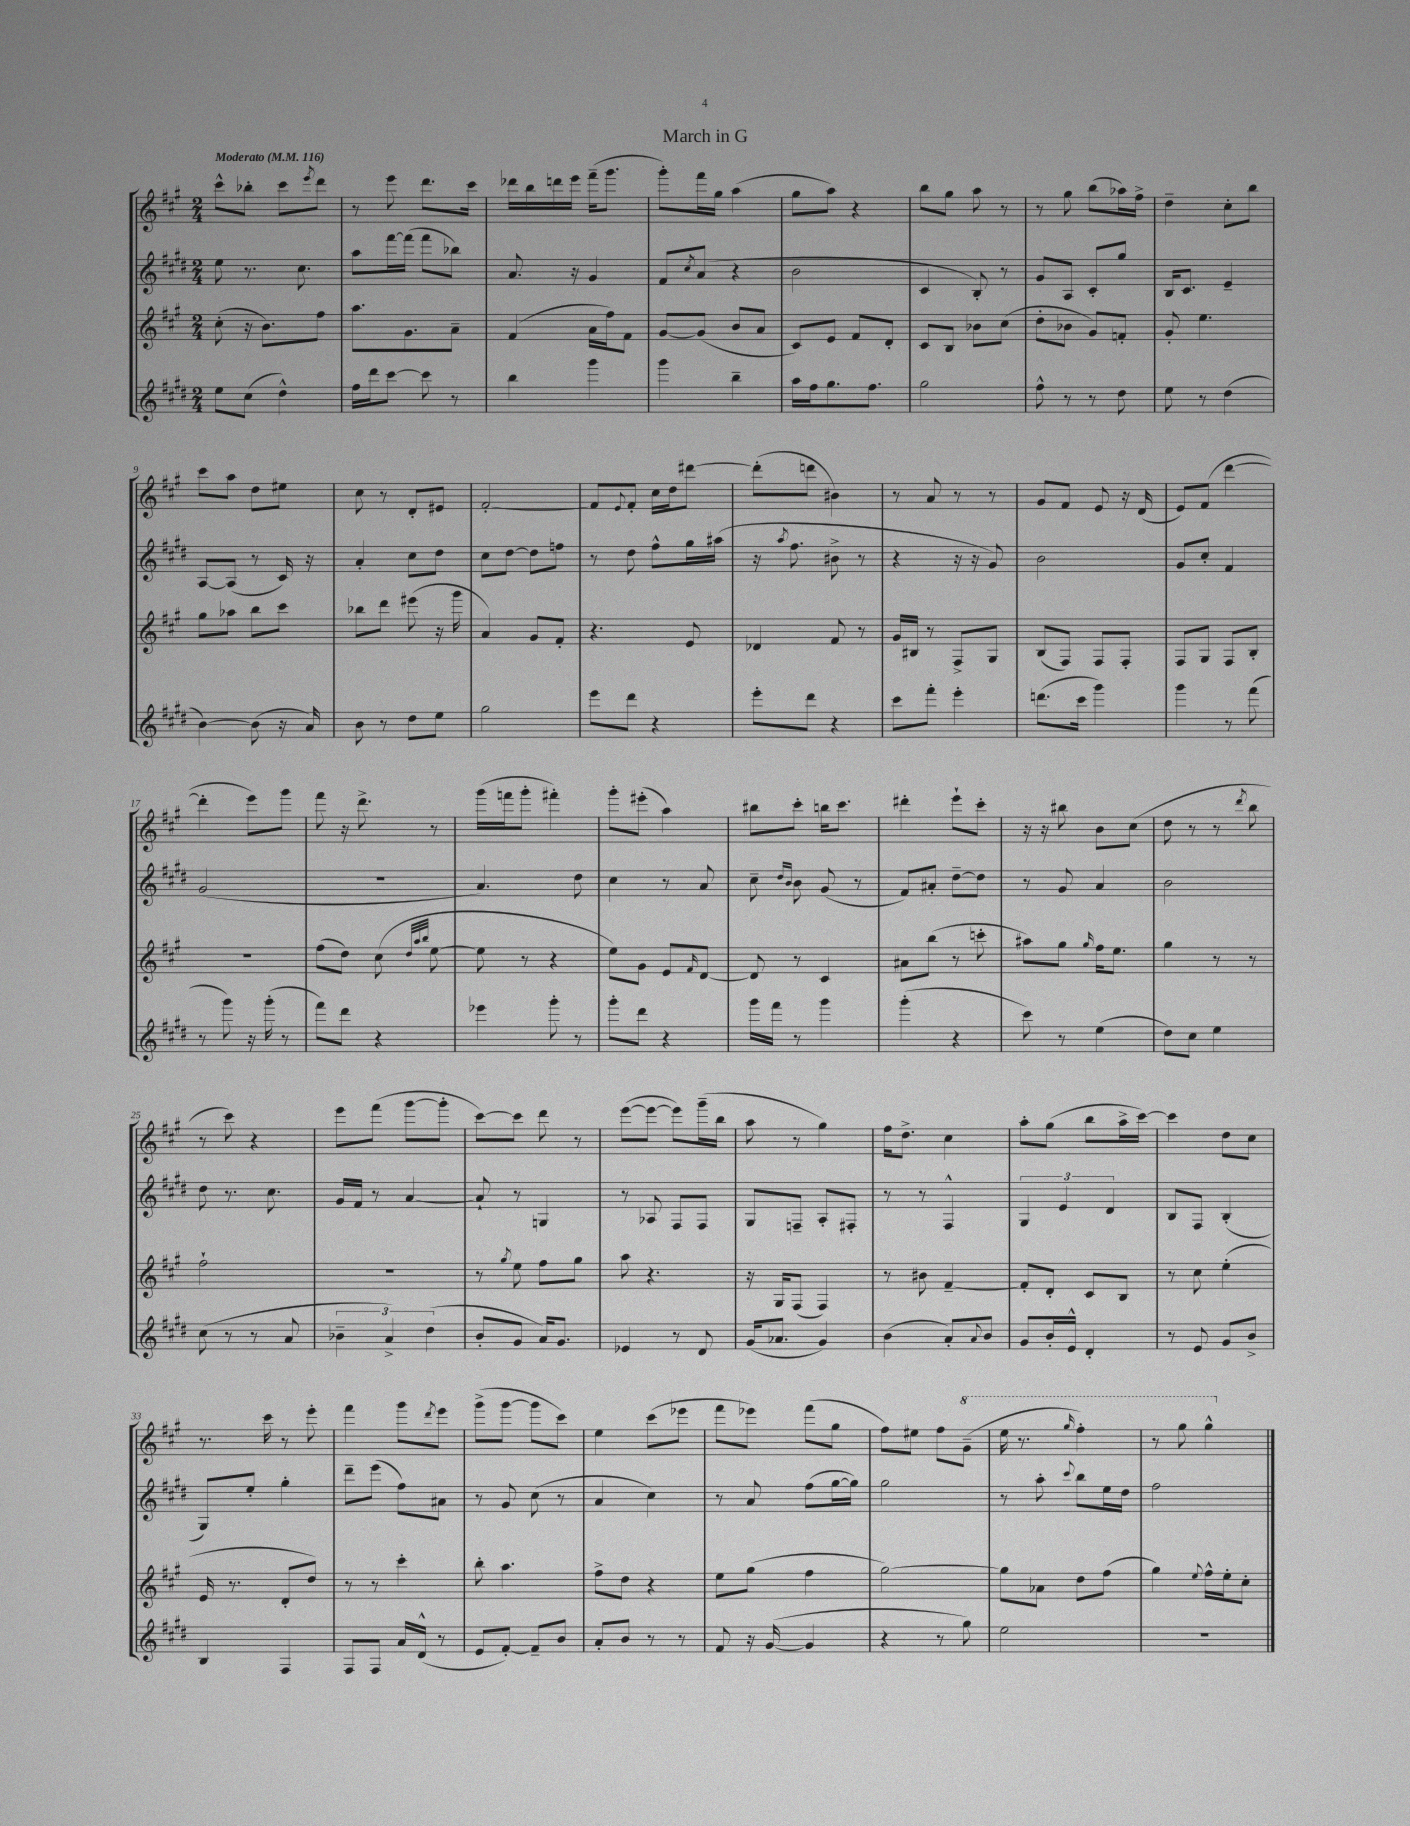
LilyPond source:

\header { title = "March in G" }
<<
\new StaffGroup <<
\new Staff = "s0" {
    \clef treble \key a \major \numericTimeSignature \time 2/4 \tempo "Moderato" 4 = 116
    cis'''8-^ bes''8-. cis'''8 \acciaccatura { e'''8 } d'''8 |
    r8 e'''8 d'''8. cis'''16 |
    des'''16 b''16 d'''16 e'''16 fis'''16--( gis'''8. |
    gis'''8-.) fis'''16 gis''16 a''4( |
    gis''8 a''8) r4 |
    b''8 gis''8 a''8 r8 |
    r8 gis''8 b''8( aes''16) fis''16-> |
    d''4-- cis''8-. b''8 |
    cis'''8 a''8 d''8 eis''8 |
    cis''8 r8 d'8-. eis'8 |
    fis'2~-. |
    fis'8 \appoggiatura { e'8 } fis'8-. cis''16 d''16 dis'''8~ |
    dis'''8-.( d'''8 bis'4) |
    r8 a'8 r8 r8 |
    gis'8 fis'8 e'8 r16 d'16( |
    e'8) fis'8( d'''4~ |
    d'''4-. e'''8) gis'''8 |
    fis'''8 r16 d'''8.-> r8 |
    gis'''16( f'''16 gis'''8-. fis'''4-.) |
    gis'''8-. eis'''8-.( a''4) |
    bis''8 cis'''8-. b''16 cis'''8. |
    dis'''4-. e'''8-! cis'''8-. |
    r16 r16 bis''8 b'8 cis''8( |
    d''8 r8 r8 \acciaccatura { d'''8 } b''8 |
    r8 cis'''8) r4 |
    e'''8 fis'''8( gis'''8~ gis'''8-. |
    cis'''8~) cis'''8 d'''8 r8 |
    e'''8~( e'''8~ e'''8) gis'''16--( b''16 |
    a''8 r8 gis''4) |
    fis''16 d''8.-> cis''4 |
    a''8-. gis''8( b''8 a''16-> cis'''16~) |
    cis'''4 d''8 cis''8 |
    r8. cis'''16 r8 e'''8-. |
    fis'''4 gis'''8 \acciaccatura { d'''8 } e'''8 |
    gis'''8->( gis'''8~ gis'''8 cis'''8) |
    e''4 cis'''8( ees'''8 |
    fis'''8 ees'''8) fis'''8( gis''8 |
    fis''8) eis''8 fis''8 \ottava #1 gis''8--( |
    e'''16 r8. \grace { gis'''16 } fis'''4-.) |
    r8 gis'''8 gis'''4-^ \ottava #0 \bar "|." |
}
\new Staff = "s1" {
    \clef treble \key e \major \numericTimeSignature \time 2/4
    e''8 r8. cis''8. |
    a''8 fis'''16~ fis'''16( fis'''8 bes''8) |
    a'8. r16 gis'4 |
    fis'8 \acciaccatura { cis''8 } a'8( r4 |
    b'2 |
    cis'4 b8-.) r8 |
    gis'8 a8 cis'8-. gis''8 |
    b16 cis'8. e'4-- |
    a8~ a8( r8 cis'16) r16 |
    a'4-. cis''8 dis''8 |
    cis''8 dis''8~ dis''8 f''8 |
    r8 dis''8 fis''8-^ gis''16 ais''16( |
    r16 \acciaccatura { a''8 } fis''8. bis'8-> r8 |
    r4 r16 r16 gis'8) |
    b'2 |
    gis'8 cis''8-. fis'4 |
    gis'2( |
    R2 |
    a'4.) dis''8 |
    cis''4 r8 a'8 |
    cis''8-- \grace { dis''16 b'16 } b'8 gis'8( r8 |
    fis'8) ais'8-. dis''8~-- dis''8 |
    r8 gis'8 a'4 |
    b'2 |
    dis''8 r8. cis''8. |
    gis'16 fis'16 r8 a'4~ |
    a'8-! r8 g4 |
    r8 aes8 fis8 fis8 |
    gis8 f8-- a8-. fis8-. |
    r8 r8 fis4-^ |
    \tuplet 3/2 { gis4 e'4 dis'4 } |
    b8 fis8 b4-.( |
    gis8) e''8-. gis''4-. |
    dis'''8-- e'''8( fis''8) ais'8 |
    r8 gis'8 cis''8( r8 |
    a'4 cis''4) |
    r8 a'8 fis''8( gis''16~ gis''16) |
    gis''2 |
    r8 a''8-. \appoggiatura { cis'''8 } b''8 e''16 dis''16 |
    fis''2 \bar "|." |
}
\new Staff = "s2" {
    \clef treble \key a \major \numericTimeSignature \time 2/4
    cis''8-.( r16 b'8.) fis''8 |
    a''8. gis'8. a'8-- |
    fis'4( a'16 fis''16) fis'8 |
    gis'8~ gis'8( b'8 a'8 |
    cis'8) e'8 fis'8 d'8-. |
    cis'8 b8 bes'8 cis''8( |
    d''8-. bes'8 gis'8) f'8-. |
    gis'8-. e''4. |
    gis''8 aes''8 b''8 cis'''8 |
    bes''8 d'''8 eis'''8( r16 gis'''16 |
    a'4) gis'8 fis'8-. |
    r4. e'8 |
    des'4 fis'8 r8 |
    gis'16 bis16 r8 fis8-> gis8 |
    b8( fis8) fis8 fis8-. |
    fis8 gis8 fis8 b8-. |
    r2 |
    fis''8( d''8) cis''8( \grace { d''32 a''32 b''32 } e''8~ |
    e''8 r8 r4 |
    e''8) gis'8 e'8 \grace { fis'16 } d'8~ |
    d'8 r8 cis'4 |
    ais'8 b''8( r8 c'''8-. |
    ais''8) gis''8 \grace { gis''16 } fis''16 e''8. |
    gis''4 r8 r8 |
    fis''2-! |
    r2 |
    r8 \acciaccatura { gis''8 } e''8 fis''8 gis''8 |
    a''8 r4. |
    r16 gis16 fis8( fis4) |
    r8 bis'8 fis'4~-- |
    fis'8-. d'8-. cis'8 b8 |
    r8 cis''8 e''4-.( |
    e'16 r8. d'8-. d''8) |
    r8 r8 cis'''4-. |
    b''8-. a''4. |
    fis''8-> d''8 r4 |
    e''8 gis''8( fis''4 |
    gis''2~) |
    gis''8 aes'8 d''8 fis''8( |
    gis''4) \appoggiatura { e''8 } fis''16-^ e''16-. cis''8-. \bar "|." |
}
\new Staff = "s3" {
    \clef treble \key e \major \numericTimeSignature \time 2/4
    e''8 cis''8( dis''4-^) |
    fis''16 dis'''16 cis'''8~ cis'''8 r8 |
    b''4 gis'''4 |
    gis'''4 b''4-- |
    a''16 fis''16 gis''8. fis''8. |
    gis''2 |
    fis''8-^ r8 r8 dis''8 |
    e''8 r8 dis''4( |
    b'4~) b'8( r16 a'16) |
    b'8 r8 dis''8 e''8 |
    gis''2 |
    e'''8 dis'''8 r4 |
    e'''8-. dis'''8 r4 |
    cis'''8 fis'''8-. e'''4-. |
    d'''8.( cis'''16 gis'''4) |
    gis'''4 r8 fis'''8( |
    r8 gis'''8) r16 gis'''16-.( r8 |
    fis'''8) dis'''8 r4 |
    ees'''4 gis'''8-. r8 |
    gis'''8-. dis'''8 r4 |
    gis'''16 fis'''16 r8 gis'''4 |
    gis'''4-.( r4 |
    cis'''8) r8 e''4( |
    dis''8) cis''8 e''4 |
    cis''8( r8 r8 a'8 |
    \tuplet 3/2 { bes'4-- a'4->) dis''4( } |
    b'8-. gis'8 a'16) gis'8. |
    ees'4 r8 dis'8 |
    gis'16( aes'8. gis'4) |
    b'4( a'8-.) \appoggiatura { a'8 } b'8 |
    gis'8 b'16-. e'16-^ dis'4-. |
    r8 e'8 gis'8 b'8-> |
    b4 fis4 |
    fis8 fis8 a'16 dis'16-^( r8 |
    e'8 fis'8~-.) fis'8-- b'8 |
    a'8-. b'8 r8 r8 |
    fis'8 r16 gis'16~( gis'4 |
    r4 r8 gis''8) |
    e''2 |
    r2 \bar "|." |
}
>>
>>
